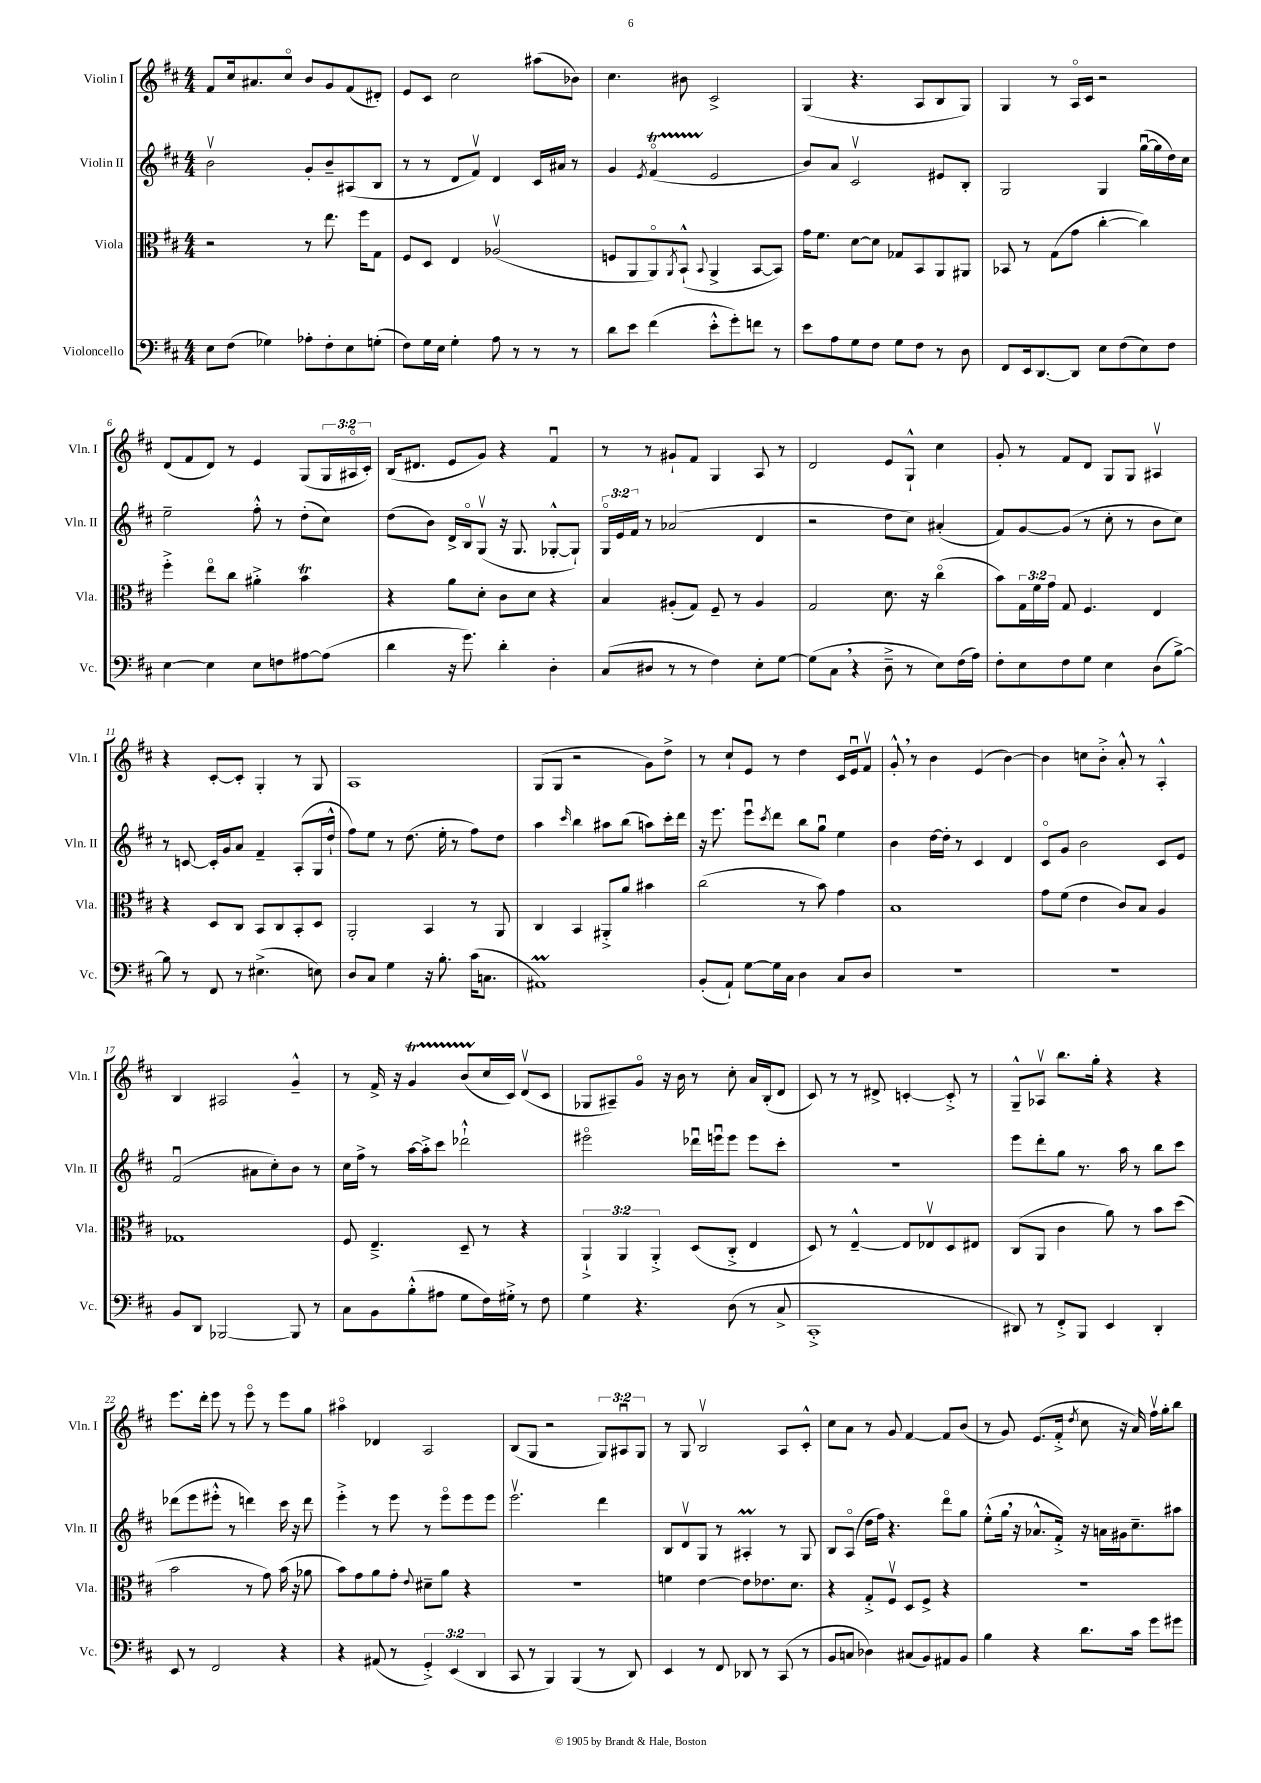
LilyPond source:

<<
\new StaffGroup <<
\new Staff = "s0" \with { instrumentName = "Violin I" shortInstrumentName = "Vln. I" } {
    \clef treble \key d \major \numericTimeSignature \time 4/4 \override Staff.TupletNumber.text = #tuplet-number::calc-fraction-text
    fis'8 cis''16 ais'8. cis''8\flageolet b'8 g'8 fis'8( dis'8-.) |
    e'8 cis'8 cis''2 ais''8( bes'8) |
    cis''4. bis'8 cis'2-> |
    g4( r4. a8 b8 g8) |
    g4 r8 a16\flageolet cis'16 r2 |
    d'8( fis'8 d'8) r8 e'4 g8( \tuplet 3/2 { g16 ais16\flageolet cis'16-.) } |
    b16( dis'8. e'8 g'8) r4 fis'4\downbow |
    r8 r8 gis'8-! fis'8 g4 a8 r8 |
    d'2 e'8 g8-!-^ cis''4 |
    g'8-. r8 fis'8 d'8 g8 g8 ais4\upbow |
    r4 cis'8~-. cis'8-. g4-. r8 g8 |
    a1 |
    g8( g8 r2 g'8) d''8-> |
    r8 cis''8-! e'8 r8 d''4 cis'16 e'16\downbow fis'8\upbow |
    g'8-.-^ \breathe r8 b'4 e'4( b'4~) |
    b'4 c''8 b'8-.-> a'8-.-^ r8 a4-.-^ |
    b4 ais2 g'4---^ |
    r8 fis'16-> r16 g'4\startTrillSpan b'8( cis''16\stopTrillSpan cis'16) d'8\upbow( cis'8 |
    ges8 ais8--) g'8\flageolet r16 b'16 r8 cis''8-. a'16 b16-.( d'8 |
    cis'8) r8 r8 dis'8-> c'4~-. c'8-.-> r8 |
    g8---^ aes8\upbow b''8. g''16-. r4 r4 |
    e'''8. d'''16-. e'''8 r8 e'''8\flageolet r8 e'''8 g''8 |
    ais''4\flageolet des'4 a2 |
    b8( g8 r2 \tuplet 3/2 { g8) ais8\downbow g8 } |
    r8 g8 b2\upbow a8 cis'8-.-^ |
    cis''8 a'8 r8 g'8 fis'4~ fis'8 b'8( |
    r8 g'8) e'8.( fis'16-.-> \acciaccatura { d''8 } cis''8 r16 a'16) fis''16\upbow g''16-. b''8 \bar "|." |
}
\new Staff = "s1" \with { instrumentName = "Violin II" shortInstrumentName = "Vln. II" } {
    \clef treble \key d \major \numericTimeSignature \time 4/4 \override Staff.TupletNumber.text = #tuplet-number::calc-fraction-text
    b'2\upbow g'8-. b'8-- ais8( b8 |
    r8 r8 d'8 fis'8\upbow) d'4 cis'16 ais'16 r8 |
    g'4 \acciaccatura { e'8 } fis'4\flageolet\startTrillSpan( e'2\stopTrillSpan |
    b'8) a'8 cis'2\upbow eis'8 b8-. |
    g2 g4 g''16~\downbow( g''16 d''16) cis''16 |
    e''2-- fis''8-.-^ r8 d''8-.( cis''8) |
    d''8( b'8) d'16-> b16\flageolet g8\upbow( r16 g8. ges8~-.-^ ges8-!) |
    \tuplet 3/2 { g16\flageolet e'16 fis'16 } r8 aes'2( d'4 |
    r2 d''8 cis''8) ais'4-.( |
    fis'8) g'8~ g'8( r8 cis''8-. r8 b'8 cis''8) |
    r8 c'8~ c'16-. g'16 a'8 fis'4-- a8-.( g16 d''16-!-^ |
    fis''8) e''8 r8 d''8.( e''16-. r8 fis''8) d''8 |
    a''4 \grace { cis'''16 } b''4 ais''8 b''8( a''8) cis'''16-. d'''16 |
    r16 e'''8. e'''8\downbow \acciaccatura { cis'''8 } d'''8 b''8 g''8\downbow e''4 |
    b'4 d''16~ d''16-. r8 cis'4 d'4 |
    cis'8\flageolet g'8 b'2 cis'8 e'8 |
    fis'2\downbow( ais'8 cis''8-.) b'8 r8 |
    cis''16 fis''16-> r8 a''16~ a''16-.-> cis'''8 des'''2-!-^ |
    eis'''2\flageolet des'''16\downbow e'''16\downbow e'''8 e'''8 cis'''8-. |
    R1 |
    e'''8 d'''8-. g''8 r8. a''16 r8 b''8 cis'''8 |
    des'''8( e'''8 eis'''8-.-^ r8 d'''4) cis'''16 r16 d'''8 |
    e'''4-.-> r8 e'''8 r8 e'''8\flageolet e'''8 e'''8 |
    e'''2.\upbow d'''4 |
    b8 d'8\upbow g8 r8 ais4-.\prall r8 g8 |
    b8 a8\flageolet( d''16 fis''16) r4. d'''8\flageolet g''8 |
    e''8-.-^( g''16 \breathe r16 aes'8.-^ fis'16-.->) r16 a'16 gis'16 cis''8.-- ais''8 \bar "|." |
}
\new Staff = "s2" \with { instrumentName = "Viola" shortInstrumentName = "Vla." } {
    \clef alto \key d \major \numericTimeSignature \time 4/4 \override Staff.TupletNumber.text = #tuplet-number::calc-fraction-text
    r2 r8 e''8. fis''16 g8 |
    fis8 d8 e4 aes2\upbow( |
    f8 a,8 a,8\flageolet) \acciaccatura { a,8 } b,8-!-^( \appoggiatura { b,8 } a,4-> b,8~ b,8) |
    g'16 fis'8. d'8~ d'8 ges8 b,8 a,8 ais,8 |
    bes,8 r8 g8( g'8 cis''4~-. cis''4) |
    fis''4-.-> e''8\flageolet cis''8 ais'4-.-> b'4\trill |
    r4 a'8 d'8-. cis'8 d'8 r4 |
    b4 ais8-.( g8) fis8-- r8 ais4 |
    g2 d'8. r16 cis''4\flageolet( |
    b'8) \tuplet 3/2 { g16 fis'16 g'16 } g8 fis4. e4 |
    r4 d8 cis8 b,8 cis8 b,8-. d8 |
    a,2-. b,4 r8 a,8 |
    cis4 b,4 ais,8-.-> a'8 bis'4 |
    cis''2( r8 b'8) g'4 |
    b1 |
    g'8 fis'8( e'4 cis'8) b8 a4 |
    ges1 |
    fis8 e4.---> d8-- r8 r4 |
    \tuplet 3/2 { a,4-!-> a,4 a,4-.-> } d8( cis8-.-> e4 |
    d8) r8 e4~---^ e8 ees8\upbow d8 eis8 |
    cis8( a,8 cis'4 a'8) r8 b'8 d''8( |
    b'2 r8 g'8) b'16( r16 aes'8 |
    b'8) g'8 a'8 g'8-. \appoggiatura { e'8 } dis'8-- a'8 r4 |
    R1 |
    f'4 e'4~ e'8 ees'8. d'8. |
    r4 g8-.-> fis8\upbow d8 fis8-> r4 |
    R1 \bar "|." |
}
\new Staff = "s3" \with { instrumentName = "Violoncello" shortInstrumentName = "Vc." } {
    \clef bass \key d \major \numericTimeSignature \time 4/4 \override Staff.TupletNumber.text = #tuplet-number::calc-fraction-text
    e8 fis8( ges4) aes8-. fis8-. e8 g8-.( |
    fis8) g16 e16 g4-. a8 r8 r8 r8 |
    d'8 e'8 fis'4( e'8-.-^ g'8-.) f'8 r8 |
    e'8 a8 g8 fis8 g8 fis8 r8 d8 |
    fis,8 e,16 d,8.~ d,8 e8 fis8( e8) fis8 |
    e4~ e4 e8 f8 ais8~ ais8( |
    d'4 r16 g'8.) d'4-. d4-. |
    cis8( dis8 r8 r8 fis4) e8-. g8~ |
    g8( cis8 \breathe r4 d8---> r8 e8) fis16( a16) |
    fis8-. e8 fis8 g8 e4 d8( b8~->) |
    b8 r8 fis,8 r8 eis4.->( e8) |
    d8 cis8 g4 r16 b8.-. cis'16( c8. |
    ais,1\prall) |
    b,8-.( a,8-!) g8~ g16 cis16 d4 cis8 d8 |
    R1 |
    R1 |
    b,8 d,8 bes,,2~ bes,,8 r8 |
    cis8 b,8 b8-.-^( ais8 g8 fis16) gis16-.-> r8 fis8 |
    g4 r4. d8( r8 cis8-> |
    cis,1-.-> |
    dis,8) r8 fis,8-.-> b,,8 e,4 dis,4-. |
    e,8 r8 fis,2 r4 |
    r4 ais,8( r8 \tuplet 3/2 { g,4-.->) e,4( d,4 } |
    cis,8 r8 b,,4) b,,4( r8 d,8) |
    e,4 r8 fis,8 des,8 r8 cis,8( r8 |
    b,8 c8 des4) cis8( b,8) ais,8 b,8 |
    b4 r4 d'8. cis'16 g'8 gis'8 \bar "|." |
}
>>
>>
